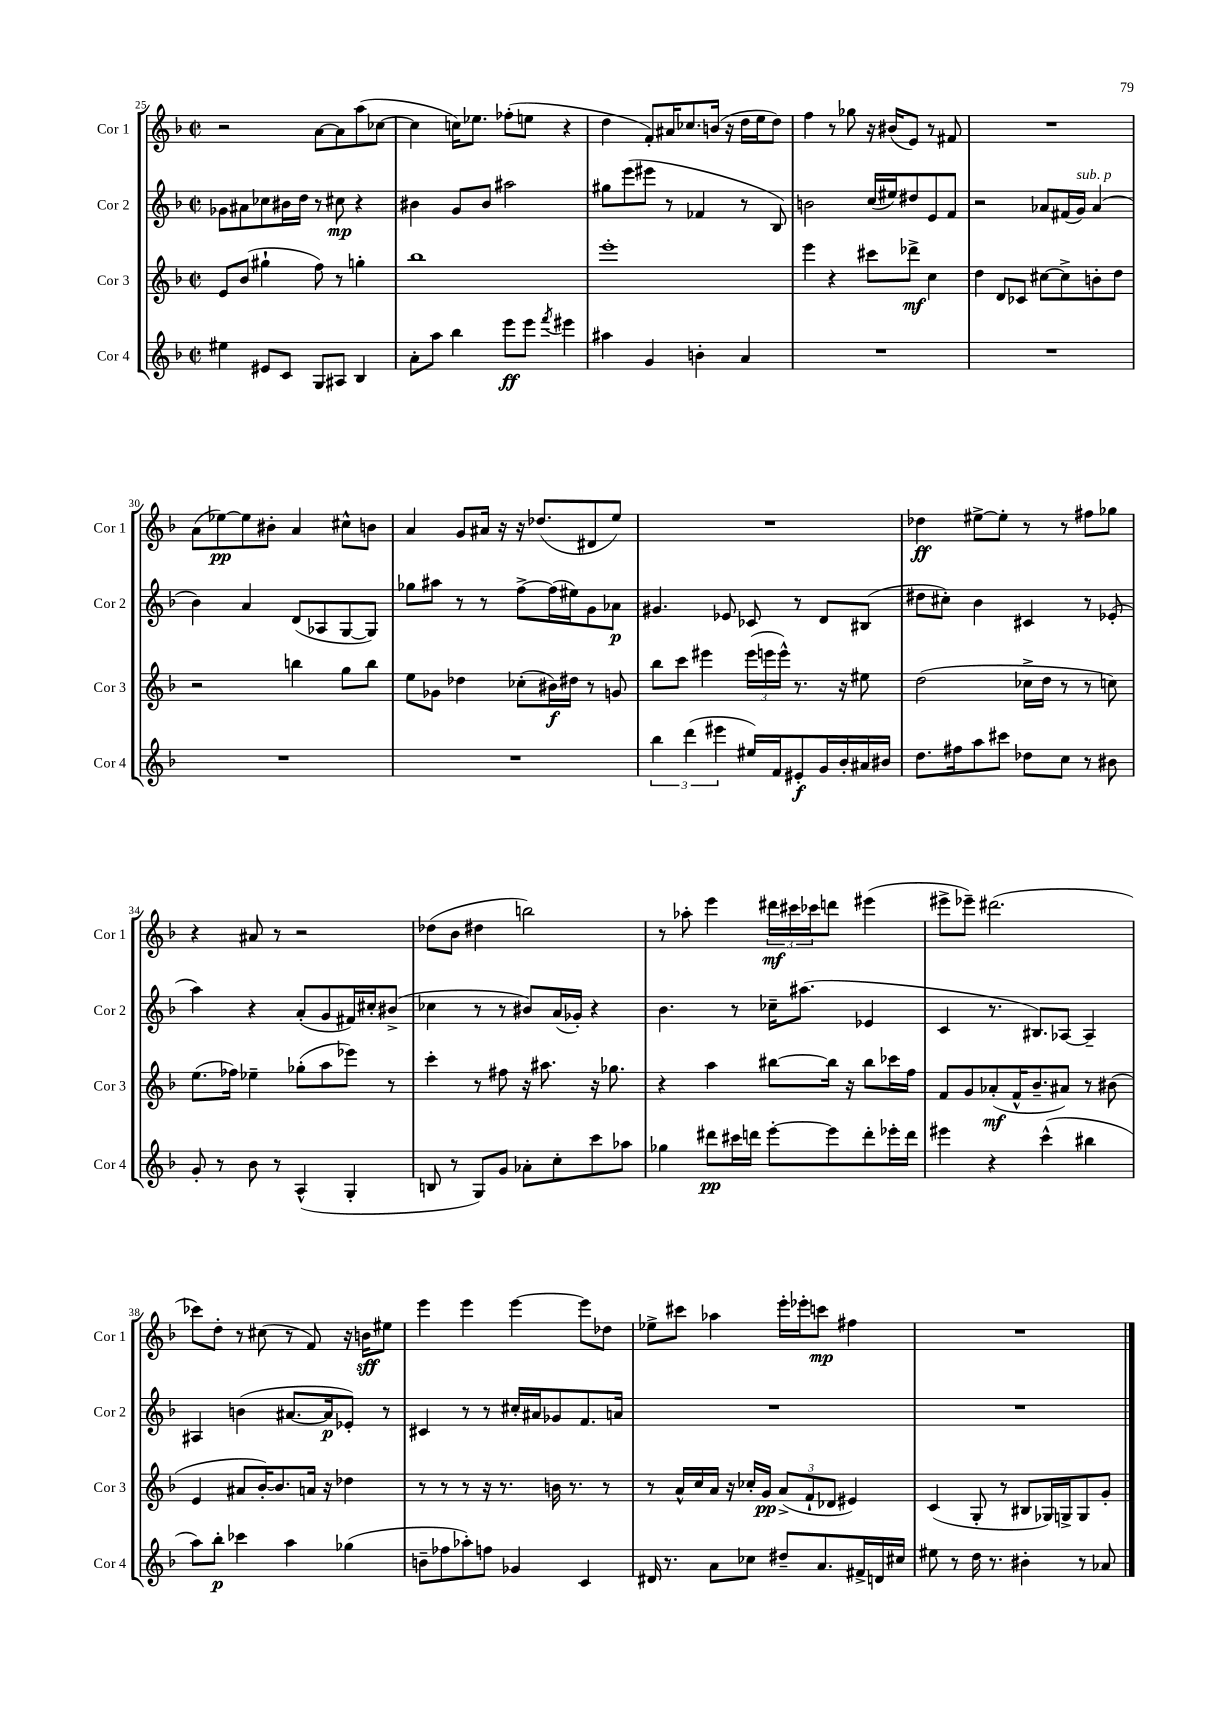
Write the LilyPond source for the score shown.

<<
\new StaffGroup <<
\new Staff = "s0" \with { instrumentName = "Cor 1" shortInstrumentName = "Cor 1" } {
    \clef treble \key f \major \defaultTimeSignature \time 2/2
    r2 a'8~ a'8 a''8( ces''8~ |
    ces''4 c''16) ees''8. fes''8-.( e''8 r4 |
    d''4 f'8-.) ais'16 ces''8. b'16( r16 d''16 e''16 d''8) |
    f''4 r8 ges''8 r16 bis'16( e'8) r8 fis'8 |
    R1 |
    a'8( ees''8~\pp) ees''8 bis'8-. a'4 cis''8-^ b'8 |
    a'4 g'8 ais'16 r16 r16 des''8.( dis'8 e''8) |
    R1 |
    des''4\ff eis''8~-> eis''8-. r8 r8 fis''8 ges''8 |
    r4 ais'8 r8 r2 |
    des''8( bes'8 dis''4 b''2) |
    r8 aes''8-. e'''4 \tuplet 3/2 { dis'''16\mf cis'''16 ces'''16 } d'''8 eis'''4( |
    eis'''8-> ees'''8--) dis'''2.( |
    ces'''8) d''8-. r8 cis''8( r8 f'8) r16 b'16\sff eis''8 |
    e'''4 e'''4 e'''4~ e'''8 des''8 |
    ees''8-> cis'''8 aes''4 e'''16-. ees'''16-. c'''8\mp fis''4 |
    R1 \bar "|." |
}
\new Staff = "s1" \with { instrumentName = "Cor 2" shortInstrumentName = "Cor 2" } {
    \clef treble \key f \major \defaultTimeSignature \time 2/2
    ges'8 ais'8 ces''8 bis'16 d''16 r8 cis''8\mp r4 |
    bis'4 g'8 bis'8 ais''2 |
    gis''8 e'''8( eis'''8 r8 fes'4 r8 bes8) |
    b'2 c''16( eis''16) dis''8 e'8 f'8 |
    r2 aes'8 fis'16( g'16^\markup { \italic "sub. p" }) aes'4( |
    bes'4) a'4 d'8( aes8 g8~ g8) |
    ges''8 ais''8 r8 r8 f''8~-> f''16( eis''16) g'8 aes'8\p |
    gis'4. ees'8 ces'8 r8 d'8 bis8( |
    dis''8 cis''8-.) bes'4 cis'4 r8 ees'8-.( |
    a''4) r4 a'8-.( g'8 fis'16) cis''16-. bis'8->( |
    ces''4 r8 r8 bis'8) a'16( ges'16-.) r4 |
    bes'4. r8 ces''16-- ais''8.( ees'4 |
    c'4 r8. bis8.) aes8~ aes4-- |
    ais4 b'4( ais'8.~ ais'16\p ees'8-.) r8 |
    cis'4 r8 r8 cis''16-. ais'16 ges'8 f'8. a'16 |
    R1 |
    R1 \bar "|." |
}
\new Staff = "s2" \with { instrumentName = "Cor 3" shortInstrumentName = "Cor 3" } {
    \clef treble \key f \major \defaultTimeSignature \time 2/2
    e'8 bes'8( gis''4-! f''8) r8 g''4-. |
    bes''1 |
    e'''1-. |
    e'''4 r4 cis'''8 des'''8->\mf c''4 |
    d''4 d'8 ces'8 cis''8~ cis''8-> b'8-. d''8 |
    r2 b''4 g''8 b''8 |
    e''8 ges'8 des''4 ces''8-.( bis'16\f) dis''16 r8 g'8 |
    bes''8 c'''8 eis'''4 \tuplet 3/2 { eis'''16( e'''16 e'''16-^) } r8. r16 eis''8 |
    d''2( ces''16-> d''16 r8 r8 c''8) |
    e''8.( fes''16) ees''4-- ges''8-.( a''8 ees'''8) r8 |
    c'''4-. r8 fis''8 r16 ais''8. r16 ges''8. |
    r4 a''4 bis''8~ bis''16 r16 bis''8 ces'''16 f''16 |
    f'8 g'8 aes'8-.\mf( f'16-^ bes'8.-- ais'8) r8 bis'8( |
    e'4 ais'8 bes'16~-.) bes'8. a'16 r16 des''4 |
    r8 r8 r8 r16 r8. b'16 r8. r8 |
    r8 a'16-^ c''16 a'16 r16 ces''16-. g'16\pp \tuplet 3/2 { a'8->( f'8-! des'8 } eis'4) |
    c'4( g8-. r8 bis8 ges16) g16-> g8 g'8-. \bar "|." |
}
\new Staff = "s3" \with { instrumentName = "Cor 4" shortInstrumentName = "Cor 4" } {
    \clef treble \key f \major \defaultTimeSignature \time 2/2
    eis''4 eis'8 c'8 g8 ais8 bes4 |
    a'8-. a''8 bes''4 e'''8\ff e'''8 \acciaccatura { f'''8 } eis'''4 |
    ais''4 g'4 b'4-. a'4 |
    R1 |
    R1 |
    R1 |
    R1 |
    \tuplet 3/2 { bes''4 d'''4( eis'''4 } eis''16) f'16 eis'8-.\f g'16 bes'16-. ais'16 bis'16 |
    d''8. fis''16 a''8 cis'''8 des''8 c''8 r8 bis'8 |
    g'8-. r8 bes'8 r8 a4-^( g4-. |
    b8 r8 g8) g'8 aes'8-. c''8-. c'''8 aes''8 |
    ges''4 dis'''8\pp cis'''16 d'''16 e'''8~-. e'''8 d'''8-. ees'''16-. d'''16 |
    eis'''4 r4 c'''4-^( bis''4 |
    a''8) bes''8-.\p ces'''4 a''4 ges''4( |
    b'8-- fes''8 aes''8-.) f''8 ges'4 c'4 |
    dis'16 r8. a'8 ces''8 dis''8-- a'8. fis'16-> d'16 cis''16 |
    eis''8 r8 d''16 r8. bis'4-. r8 aes'8 \bar "|." |
}
>>
>>
\layout { \context { \Score currentBarNumber = #25 } }
